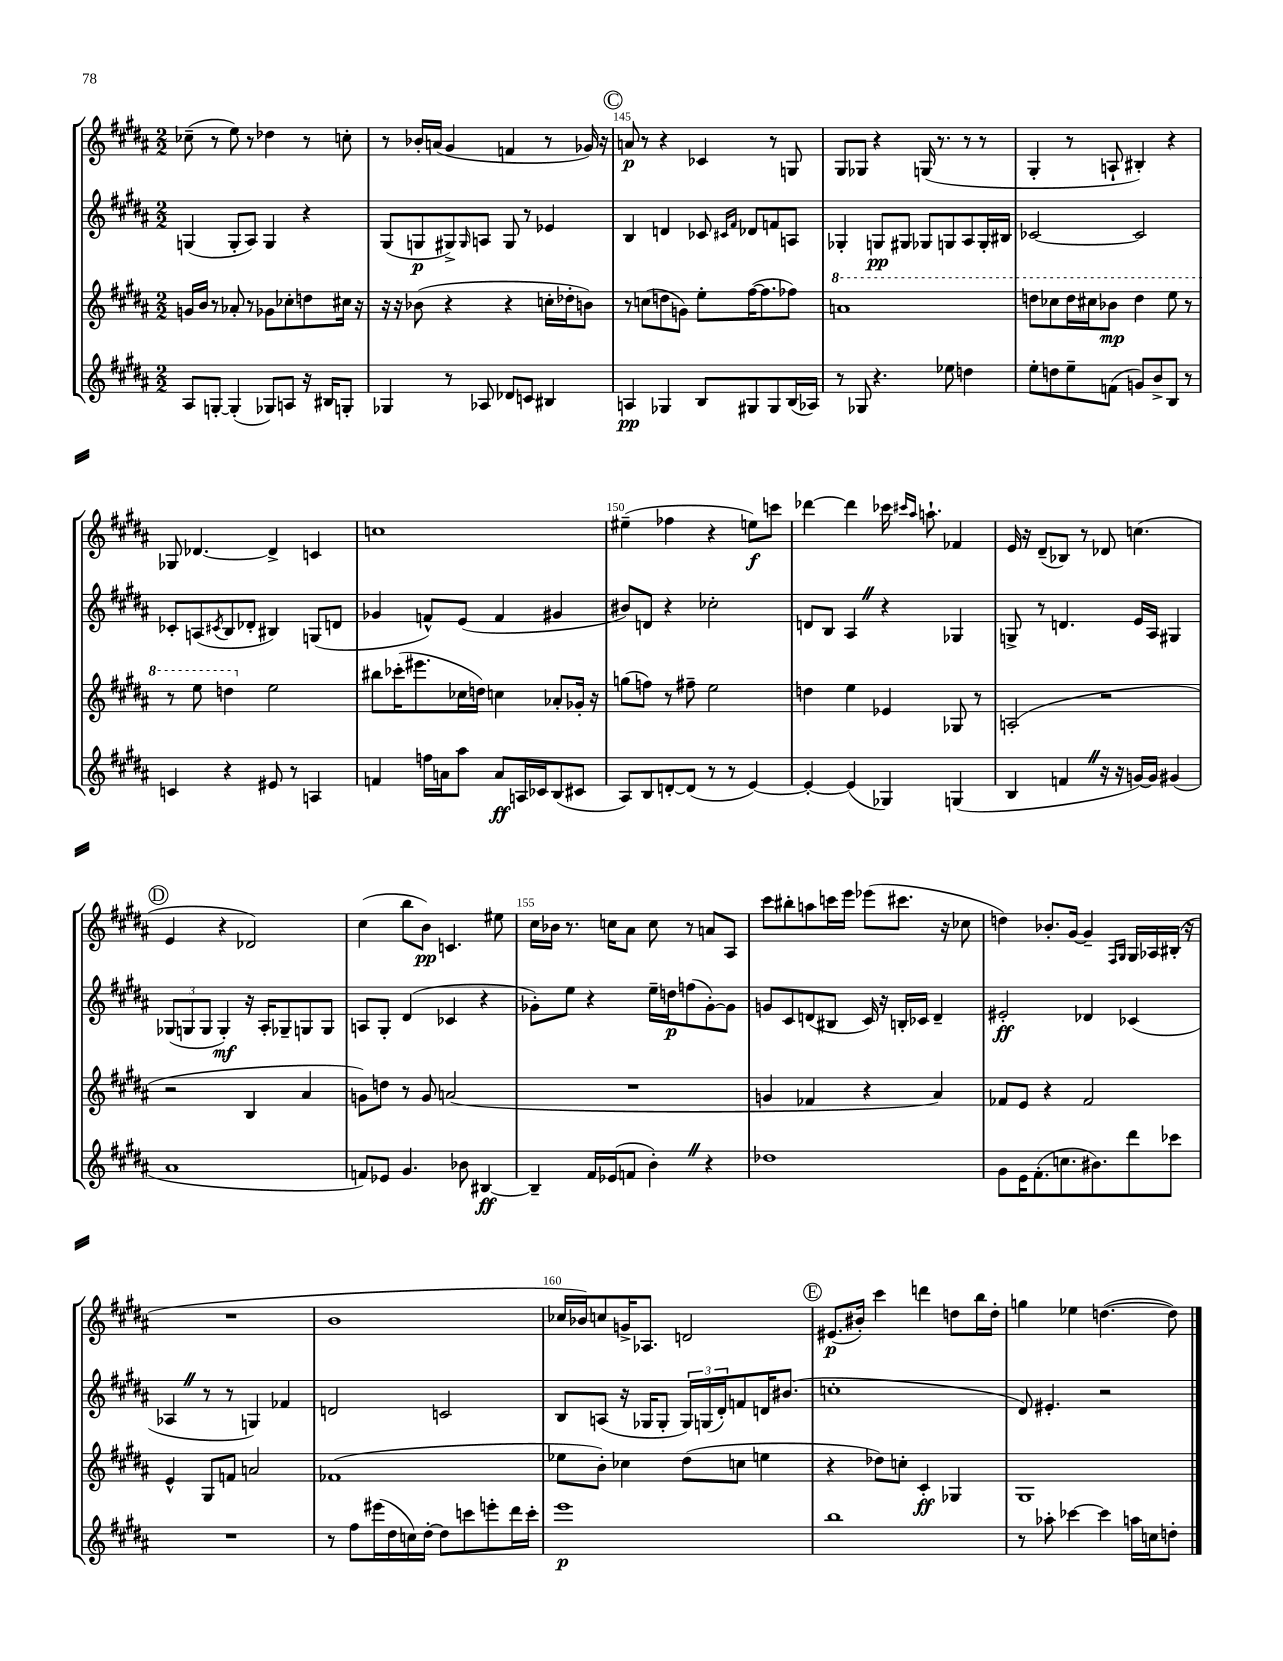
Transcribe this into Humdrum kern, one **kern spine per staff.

**kern	**dynam	**kern	**dynam	**kern	**dynam	**kern	**dynam
*part4	*part4	*part3	*part3	*part2	*part2	*part1	*part1
*staff4	*staff4	*staff3	*staff3	*staff2	*staff2	*staff1	*staff1
*clefG2	*	*clefG2	*	*clefG2	*	*clefG2	*
*k[f#c#g#d#a#]	*	*k[f#c#g#d#a#]	*	*k[f#c#g#d#a#]	*	*k[f#c#g#d#a#]	*
*M2/2	*	*M2/2	*	*M2/2	*	*M2/2	*
=143	=143	=143	=143	=143	=143	=143	=143
8A#/L	.	16gn/LL	.	(4Gn/	.	(8cc-X~\	.
.	.	16b/JJ	.	.	.	.	.
[8Gn'/J	.	8r	.	.	.	8r	.
(4G'/]	.	8a-X'/	.	8G'/L	.	8ee\)	.
.	.	8r	.	8A#/J)	.	8r	.
8G-X/L)	.	8g-X\L	.	4G/	.	4dd-X\	.
8An/J	.	8cc-X'\	.	.	.	.	.
16r	.	8ddn\	.	4r	.	8r	.
16B#X/KL	.	.	.	.	.	.	.
8Gn'/J	.	16cc#X\Jk	.	.	.	8ccn'\	.
.	.	16r	.	.	.	.	.
=144	=144	=144	=144	=144	=144	=144	=144
4G-X/	.	16r	.	(8G#/L	.	8r	.
.	.	16r	.	.	.	.	.
.	.	(8b-X\	.	8Gn/	p	16b-X'/LL	.
.	.	.	.	.	.	(16an/JJ	.
8r	.	4r	.	8G#X^/)	.	4g#/	.
.	.	.	.	16qqG#/	.	.	.
8A-X/	.	.	.	8An/J	.	.	.
8d-X/L	.	4r	.	8G#/	.	4fn/	.
8cn/J	.	.	.	8r	.	.	.
4B#X/	.	16ccn'\LL	.	4e-X/	.	8r	.
.	.	16dd-X'\J	.	.	.	.	.
.	.	8bn\J)	.	.	.	16g-X/)	.
.	.	.	.	.	.	16r	.
!!LO:REH:place=s1:t=C
=145	=145	=145	=145	=145	=145	=145	=145
4An/	pp	8r	.	4B/	.	8an/	p
.	.	(8ccn\L	.	.	.	8r	.
4G-X/	.	8ddn\	.	4dn/	.	4r	.
.	.	8gn\J)	.	.	.	.	.
8B/L	.	8ee'\L	.	8c-X/	.	4c-X/	.
.	.	.	.	16qqc#X/LL	.	.	.
.	.	.	.	16qqf#/JJ	.	.	.
8G#X/	.	([16ff#\K	.	8d-X/L	.	.	.
.	.	8.ff#\]	.	.	.	.	.
8G#/	.	.	.	8fn/	.	8r	.
(16B/L	.	8ff-X\J)	.	8An/J	.	8Gn/	.
16A-X/JJ)	.	.	.	.	.	.	.
=146	=146	=146	=146	=146	=146	=146	=146
*	*	*8va	*	*	*	*	*
8r	.	1aan	.	4G-X'/	.	8G#/L	.
8G-X/	.	.	.	.	.	8G-X/J	.
4.r	.	.	.	8Gn/L	pp	4r	.
.	.	.	.	8G#X/J	.	.	.
.	.	.	.	8G-X/L	.	(16Gn/	.
.	.	.	.	.	.	8.r	.
8ee-X\	.	.	.	8Gn/	.	.	.
4ddn\	.	.	.	8A#/	.	8r	.
.	.	.	.	16G'/L	.	8r	.
.	.	.	.	16B#X/JJ	.	.	.
=147	=147	=147	=147	=147	=147	=147	=147
8ee'\L	.	8dddn\L	.	[2c-X/	.	4G#'/	.
8ddn\	.	8ccc-X\	.	.	.	.	.
8ee~\	.	16ddd\L	.	.	.	8r	.
.	.	16ccc#X\J	.	.	.	.	.
(8fn\J	.	8bb-X\J	mp	.	.	8An`/	.
8gn/L)	.	4ddd\	.	2c-/]	.	4B#X'/)	.
8b^/	.	.	.	.	.	.	.
8B/J	.	8eee\	.	.	.	4r	.
8r	.	8r	.	.	.	.	.
!!LO:LB:g=z
=148	=148	=148	=148	=148	=148	=148	=148
4cn/	.	8r	.	8c-X'/L	.	8G-X/	.
.	.	8eee\	.	(8An/	.	[4.d-X/	.
.	.	.	.	8qc#X/	.	.	.
4r	.	4dddn\	.	8B/	.	.	.
.	.	.	.	8d-X'/J	.	.	.
*	*	*X8va	*	*	*	*	*
8e#X/	.	2ee\	.	4B#X/)	.	4d-^/]	.
8r	.	.	.	.	.	.	.
4An/	.	.	.	(8Gn/L	.	4cn/	.
.	.	.	.	8dn/J	.	.	.
=149	=149	=149	=149	=149	=149	=149	=149
4fn/	.	8bb#X\L	.	4g-X/	.	1ccn	.
.	.	(16ccc-X'\K	.	.	.	.	.
.	.	8.eee#X\	.	.	.	.	.
16ffn\LL	.	.	.	8fn^^/L)	.	.	.
16an\J	.	.	.	.	.	.	.
8aa#\J	.	16cc-X\L	.	(8e/J	.	.	.
.	.	16ddn\JJ)	.	.	.	.	.
8a/L	ff	4ccn\	.	4f/	.	.	.
16An/L	.	.	.	.	.	.	.
16c-X/J	.	.	.	.	.	.	.
(8B/	.	8a-X'/L	.	4g#X/	.	.	.
8c#X/J	.	16g-X'/Jk	.	.	.	.	.
.	.	16r	.	.	.	.	.
=150	=150	=150	=150	=150	=150	=150	=150
8A#/L)	.	(8ggn\L	.	8b#X/L)	.	(4ee#X~\	.
8B/	.	8ffn\J)	.	8dn/J	.	.	.
[8dn'/	.	8r	.	4r	.	4ff-X\	.
(8d/J]	.	8ff#X~\	.	.	.	.	.
8r	.	2ee\	.	2cc-X'\	.	4r	.
8r	.	.	.	.	.	.	.
[4e/)	.	.	.	.	.	8een\L)	f
.	.	.	.	.	.	8cccn\J	.
=151	=151	=151	=151	=151	=151	=151	=151
4e'/_	.	4ddn\	.	8dn/L	.	[4ddd-X\	.
.	.	.	.	8B/J	.	.	.
(4e/]	.	4ee\	.	4A#Z/	.	4ddd-\]	.
4G-X/)	.	4e-X/	.	4r	.	16ccc-X\	.
.	.	.	.	.	.	16qqccc#X/LL	.
.	.	.	.	.	.	16qqaa#/JJ	.
.	.	.	.	.	.	8.aan`\	.
(4Gn/	.	8G-X/	.	4G-X/	.	4f-X/	.
.	.	8r	.	.	.	.	.
=152	=152	=152	=152	=152	=152	=152	=152
4B/	.	(2An'/	.	8Gn^/	.	16e/	.
.	.	.	.	.	.	16r	.
.	.	.	.	8r	.	(8d#~/L	.
4fnZ/	.	.	.	4.dn/	.	8B-X/J)	.
.	.	.	.	.	.	8r	.
16r	.	2r	.	.	.	8d-X/	.
16r	.	.	.	.	.	.	.
[16gn/LL)	.	.	.	16e/LL	.	(4.ccn\	.
16g/JJ]	.	.	.	16A#/JJ	.	.	.
(4g#X/	.	.	.	4G#X/	.	.	.
!!LO:LB:g=z
!!LO:REH:place=s1:t=D
=153	=153	=153	=153	=153	=153	=153	=153
1a#	.	2r	.	(12G-X/L	.	4e/	.
.	.	.	.	12Gn/	.	.	.
.	.	.	.	12G/J	.	.	.
.	.	.	.	4G'/)	mf	4r	.
.	.	4B/	.	16r	.	2d-X/)	.
.	.	.	.	16A#'/KL	.	.	.
.	.	.	.	8G-X~/	.	.	.
.	.	4a#/	.	8Gn/	.	.	.
.	.	.	.	8G/J	.	.	.
=154	=154	=154	=154	=154	=154	=154	=154
8fn/L)	.	8gn\L)	.	8An/L	.	(4cc#\	.
8e-X/J	.	8ddn\J	.	8G#'/J	.	.	.
4.g#/	.	8r	.	(4d#/	.	8bb\L	.
.	.	8g/	.	.	.	8b\J)	pp
.	.	(2an/	.	4c-X/	.	4.cn/	.
8b-X\	.	.	.	.	.	.	.
[4B#X/	ff	.	.	4r	.	.	.
.	.	.	.	.	.	8ee#X\	.
=155	=155	=155	=155	=155	=155	=155	=155
4B#~/]	.	1r	.	8g-X'\L)	.	16cc#\LL	.
.	.	.	.	.	.	16b-X\JJ	.
.	.	.	.	8ee\J	.	8.r	.
16f#/LL	.	.	.	4r	.	.	.
(16e-X/J	.	.	.	.	.	16ccn\KL	.
8fn/J	.	.	.	.	.	8a#\J	.
4b'Z\)	.	.	.	16ee~\LL	.	8cc\	.
.	.	.	.	16ddn\J	p	.	.
.	.	.	.	(8ffn\	.	8r	.
4r	.	.	.	[8g-'\)	.	8an/L	.
.	.	.	.	8g-\J]	.	8A#/J	.
=156	=156	=156	=156	=156	=156	=156	=156
1dd-X	.	4gn/	.	8gn/L	.	8ccc#\L	.
.	.	.	.	8c#/	.	8bb#X'\	.
.	.	4f-X/	.	(8dn/	.	8aan\	.
.	.	.	.	8B#X/J	.	16cccn\L	.
.	.	.	.	.	.	16eee\JJ	.
.	.	4r	.	16c#/)	.	(8eee-X\L	.
.	.	.	.	16r	.	.	.
.	.	.	.	16Bn'/LL	.	8.ccc#X\J	.
.	.	.	.	16c-X/JJ	.	.	.
.	.	4a#/)	.	4d~/	.	.	.
.	.	.	.	.	.	16r	.
.	.	.	.	.	.	8cc-X\	.
=157	=157	=157	=157	=157	=157	=157	=157
8g#\L	.	8f-X/L	.	2e#X'/	ff	4ddn\)	.
16e\K	.	8e/J	.	.	.	.	.
(8.f#'\	.	.	.	.	.	.	.
.	.	4r	.	.	.	8.b-X'/L	.
8.ccn\	.	.	.	.	.	.	.
.	.	.	.	.	.	[16g#/Jk	.
.	.	2f-/	.	4d-X/	.	4g#~/]	.
8.b#X\)	.	.	.	.	.	.	.
.	.	.	.	.	.	16qqF#/LL	.
.	.	.	.	.	.	16qqG#/JJ	.
8ddd#\	.	.	.	(4c-X/	.	16G#/LL	.
.	.	.	.	.	.	16A-X/	.
8ccc-X\J	.	.	.	.	.	(16B#X'/JJ	.
.	.	.	.	.	.	16r	.
!!LO:LB:g=z
=158	=158	=158	=158	=158	=158	=158	=158
1r	.	4e^^/	.	4A-XZ/	.	1r	.
.	.	8G#/L	.	8r	.	.	.
.	.	8fn/J	.	8r	.	.	.
.	.	2an/	.	4Gn/)	.	.	.
.	.	.	.	4f-X/	.	.	.
=159	=159	=159	=159	=159	=159	=159	=159
8r	.	(1f-X	.	2dn/	.	1b	.
8ff#\L	.	.	.	.	.	.	.
(16eee#X\L	.	.	.	.	.	.	.
16dd#\	.	.	.	.	.	.	.
16ccn\)	.	.	.	.	.	.	.
[16dd#'\JJ	.	.	.	.	.	.	.
8dd#\L]	.	.	.	2cn/	.	.	.
8cccn\	.	.	.	.	.	.	.
8eeen'\	.	.	.	.	.	.	.
16ddd#\L	.	.	.	.	.	.	.
16ccc'\JJ	.	.	.	.	.	.	.
=160	=160	=160	=160	=160	=160	=160	=160
1eee	p	8ee-X\L	.	8B/L	.	16cc-X/LL	.
.	.	.	.	.	.	16b-X/J)	.
.	.	8b'\J)	.	(8An/J	.	8ccn/	.
.	.	4cc-X\	.	16r	.	16gn^/K	.
.	.	.	.	16G-X/KL	.	8.A-X/J	.
.	.	.	.	8G-'/J	.	.	.
.	.	(8dd#\L	.	24G-/LL)	.	2dn/	.
.	.	.	.	(24Gn/	.	.	.
.	.	.	.	24d#'/J)	.	.	.
.	.	8ccn\J	.	8fn/	.	.	.
.	.	4een\	.	16dn/K	.	.	.
.	.	.	.	(8.b#X/J	.	.	.
!!LO:REH:place=s1:t=E
=161	=161	=161	=161	=161	=161	=161	=161
1bb	.	4r	.	1ccn'	.	(8.e#X/L	p
.	.	.	.	.	.	16b#X'/Jk)	.
.	.	8dd-X\L)	.	.	.	4ccc#\	.
.	.	8ccn'\J	.	.	.	.	.
.	.	4c#'/	ff	.	.	4dddn\	.
.	.	4G-X/	.	.	.	8ddn\L	.
.	.	.	.	.	.	16bb\L	.
.	.	.	.	.	.	16dd'\JJ	.
=162	=162	=162	=162	=162	=162	=162	=162
8r	.	1G#	.	8d#/)	.	4ggn\	.
8aa-X'\	.	.	.	4.e#X'/	.	.	.
[4ccc-X\	.	.	.	.	.	4ee-X\	.
4ccc-\]	.	.	.	2r	.	([4.ddn\	.
16aan\LL	.	.	.	.	.	.	.
16ccn\J	.	.	.	.	.	.	.
8ddn'\J	.	.	.	.	.	8dd\])	.
==	==	==	==	==	==	==	==
*-	*-	*-	*-	*-	*-	*-	*-
